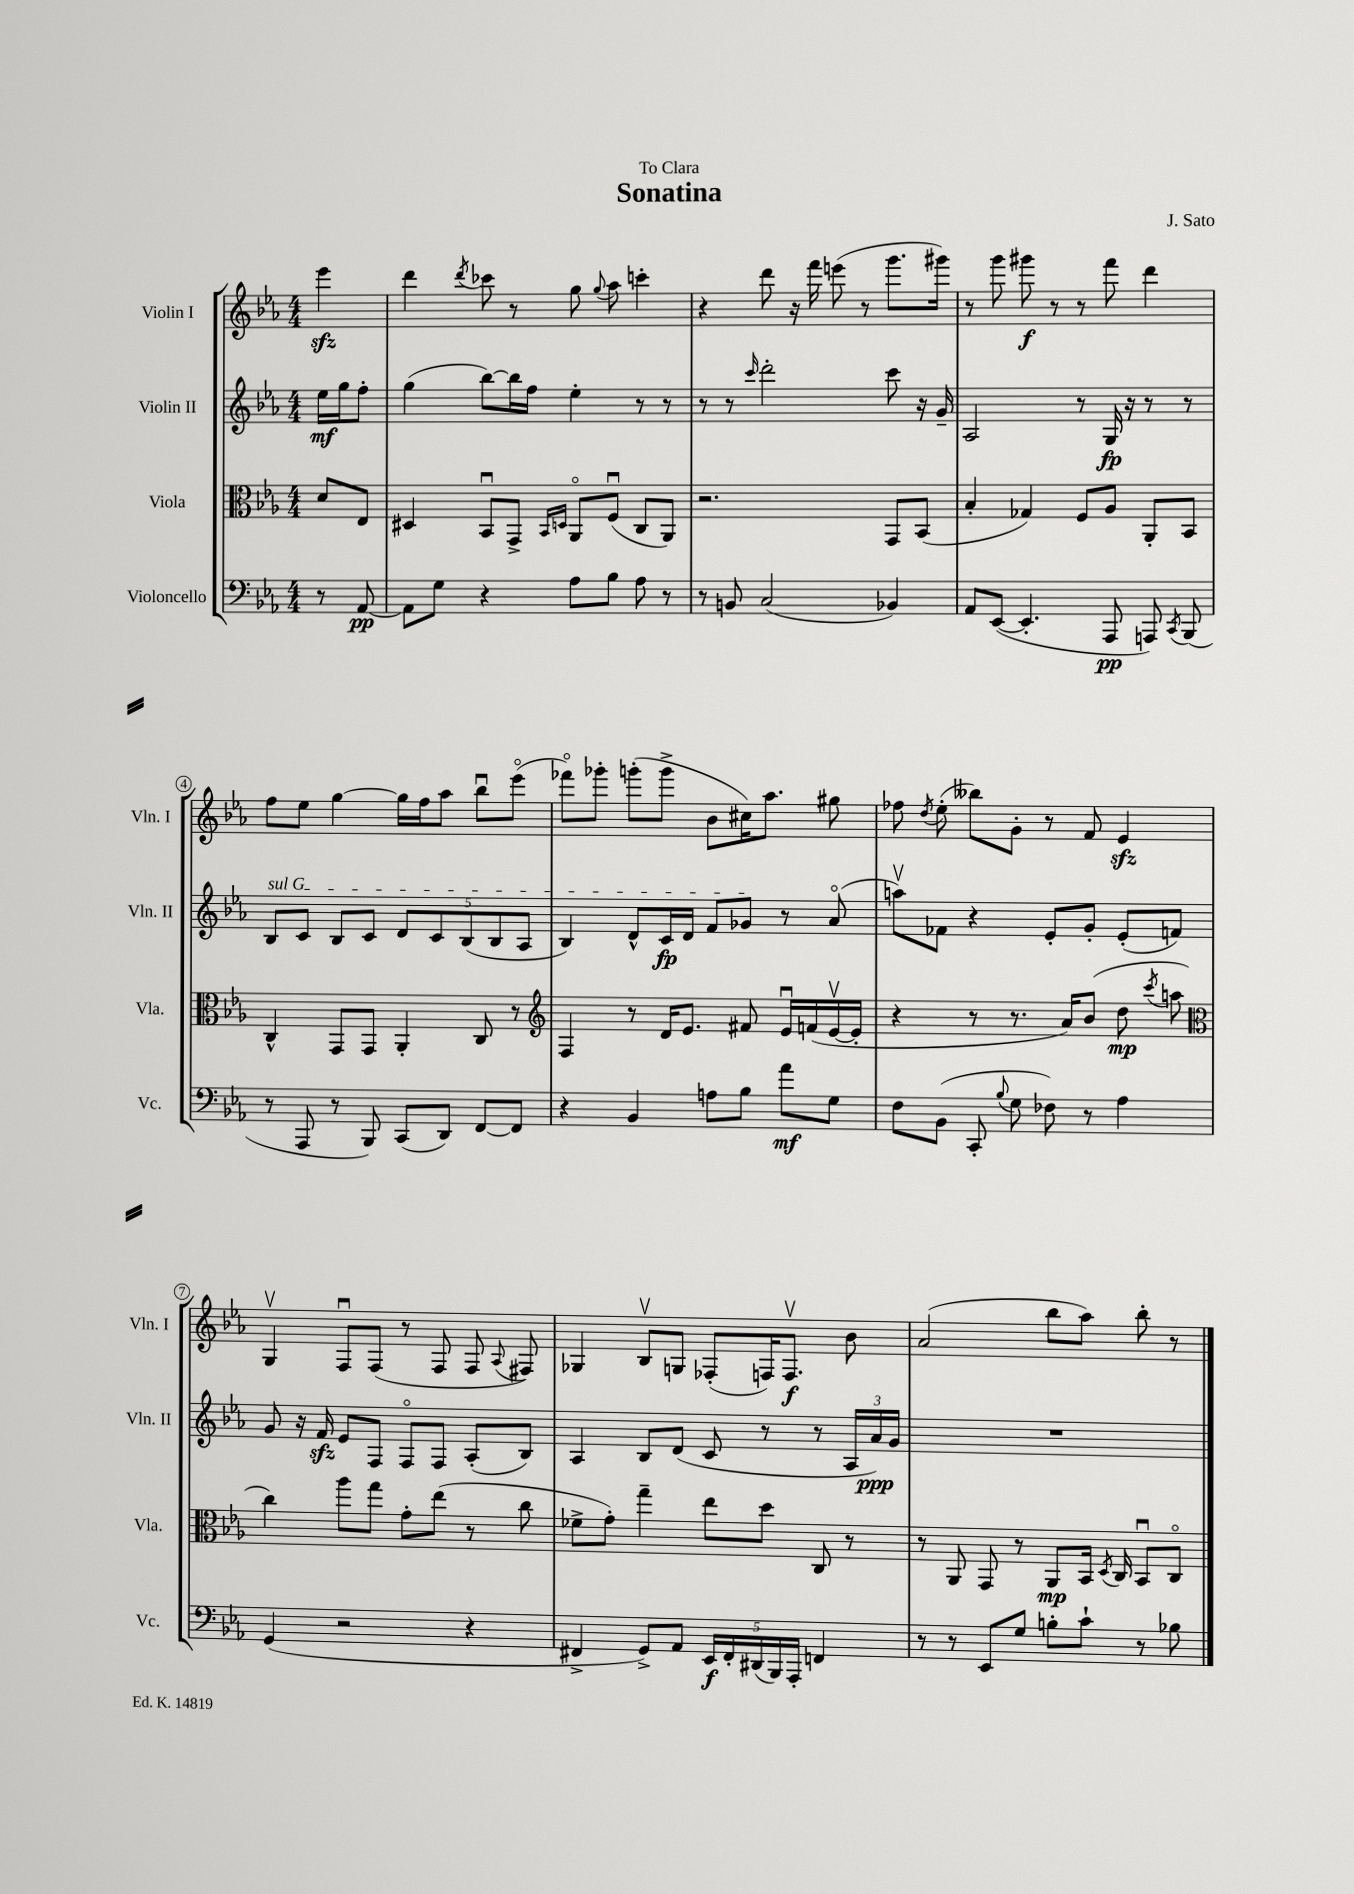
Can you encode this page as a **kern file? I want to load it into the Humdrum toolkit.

**kern	**kern	**kern	**kern
*staff4	*staff3	*staff2	*staff1
*clefF4	*clefC3	*clefG2	*clefG2
*k[b-e-a-]	*k[b-e-a-]	*k[b-e-a-]	*k[b-e-a-]
*M4/4	*M4/4	*M4/4	*M4/4
8r	8d/L	16ee-\LL	4eee-\
.	.	16gg\J	.
[8AA-/	8E-/J	8ff'\J	.
=	=	=	=
8AA-\]L	4D#/	(4gg\	4ddd\
8G\J	.	.	.
.	.	.	8qddd/
4r	8BB-u/L	[8bb-\L)	8ccc-\
.	8GG^/J	16bb-\]L	8r
.	.	16ff\JJ	.
.	16qqBB-/LL	.	.
.	16qqD/JJ	.	.
8A-\L	8AA-o/L	4ee-'\	8gg\
.	.	.	8qqgg/
8B-\J	(8Fu/J	.	8aa-\
8A-\	8C/L	8r	4ccc'\
8r	8AA-/J)	8r	.
=	=	=	=
8r	2.r	8r	4r
8BB/	.	8r	.
.	.	16qqccc/	.
(2C/	.	2ddd'\	8ddd\
.	.	.	16r
.	.	.	16fff\
.	.	.	(8eee\
.	.	.	8r
4BB-/)	8GG/L	8ccc\	8.ggg\L
.	(8BB-/J	16r	.
.	.	16g~/	16ggg#\Jk)
=	=	=	=
8AA-/L	4B-'/	2A-/	8r
([8EE-/J	.	.	8ggg\
4.EE-'/]	4G-/)	.	8ggg#\
.	.	.	8r
.	8F/L	8r	8r
8AAA-/	8A-/J	16G/	8fff\
.	.	16r	.
8AAA/)	8AA-'/L	8r	4ddd\
8qCC/	.	.	.
(8BBB-/	8BB-/J	8r	.
=	=	=	=
8r	4C^^/	8B-/L	8ff\L
8AAA-/	.	8c/J	8ee-\J
8r	8GG/L	8B-/L	[4gg\
8BBB-/)	8GG/J	8c/J	.
(8CC/L	4AA-'/	10d/L	16gg\]LL
.	.	.	16ff\J
.	.	10c/	.
8DD/J)	.	.	8aa-\J
.	.	(10B-/	.
[8FF/L	8C/	.	8bb-u\L
.	.	10B-/	.
8FF/]J	8r	.	(8eee-o\J
.	.	10A-/J	.
=	=	=	=
*	*clefG2	*	*
4r	4F/	4B-/)	8fff-o\L)
.	.	.	8ggg-'\J
4BB-/	8r	8d^^/L	(8ggg'\L
.	16d/LK	16c/L	8ggg^\J
.	8.e-/J	16d/JJ	.
8A\L	.	8f/L	8b-\L
8B-\J	8f#/	8g-/J	16cc#\K)
.	.	.	8.aa-\J
8a-\L	16e-u/LL	8r	.
.	(16f/	.	.
8G\J	[16e-v/	(8a-o/	8gg#\
.	16e-'/]JJ	.	.
=	=	=	=
8F\L	4r	8aav\L)	8ff-\
.	.	.	8qdd/
(8BB-\J	.	8f-\J	(8ee-'\
8CC'/	8r	4r	8bb--\L)
8qqB-/	.	.	.
8G\	8.r	.	8g'\J
8F-\)	.	8e-'/L	8r
.	16a-/LK)	.	.
8r	(8b-/J	8g'/J	8f/
4A-\	8dd\	(8e-'/L	4e-/
.	8qccc/	.	.
.	8aa\	8f/J)	.
=	=	=	=
*	*clefC3	*	*
(4GG/	4cc\)	8g/	4Gv/
.	.	16r	.
.	.	16f/	.
2r	8aa-\L	8e-/L	8Fu/L
.	8gg\J	8F/J	(8F/J
.	8g'\L	8Fo/L	8r
.	(8ee-\J	8F/J	8F/
4r	8r	(8A-'/L	8F/
.	.	.	8qqA-/
.	8cc\	8B-/J)	8F#/)
=	=	=	=
4FF#^/	8f-^\L	4A-/	4G-/
.	8g'\J)	.	.
8GG^/L)	4gg~\	8B-/L	8B-v/L
8AA-/J	.	(8d/J	8G/J
20EE-/LL	8ee-\L	8c/	(8F-'/L
20FF#'/	.	.	.
(20DD#/	.	.	.
.	8dd\J	8r	16F/K)
20BBB-/)	.	.	.
.	.	.	8.Fv/J
20AAA-'/JJ	.	.	.
4FF/	8C/	8r	.
.	8r	24A-/LL	8b-\
.	.	24a-/)	.
.	.	24g/JJ	.
=	=	=	=
8r	8r	1r	(2a-/
8r	8AA-/	.	.
8EE-/L	8GG/	.	.
8G/J	8r	.	.
8B'\L	8AA-/L	.	8bb-\L
8c`\J	16BB-/Jk	.	8aa-\J)
.	8qD/	.	.
.	16C/	.	.
8r	8BB-u/L	.	8bb-'\
8B-\	8Co/J	.	8r
==	==	==	==
*-	*-	*-	*-
